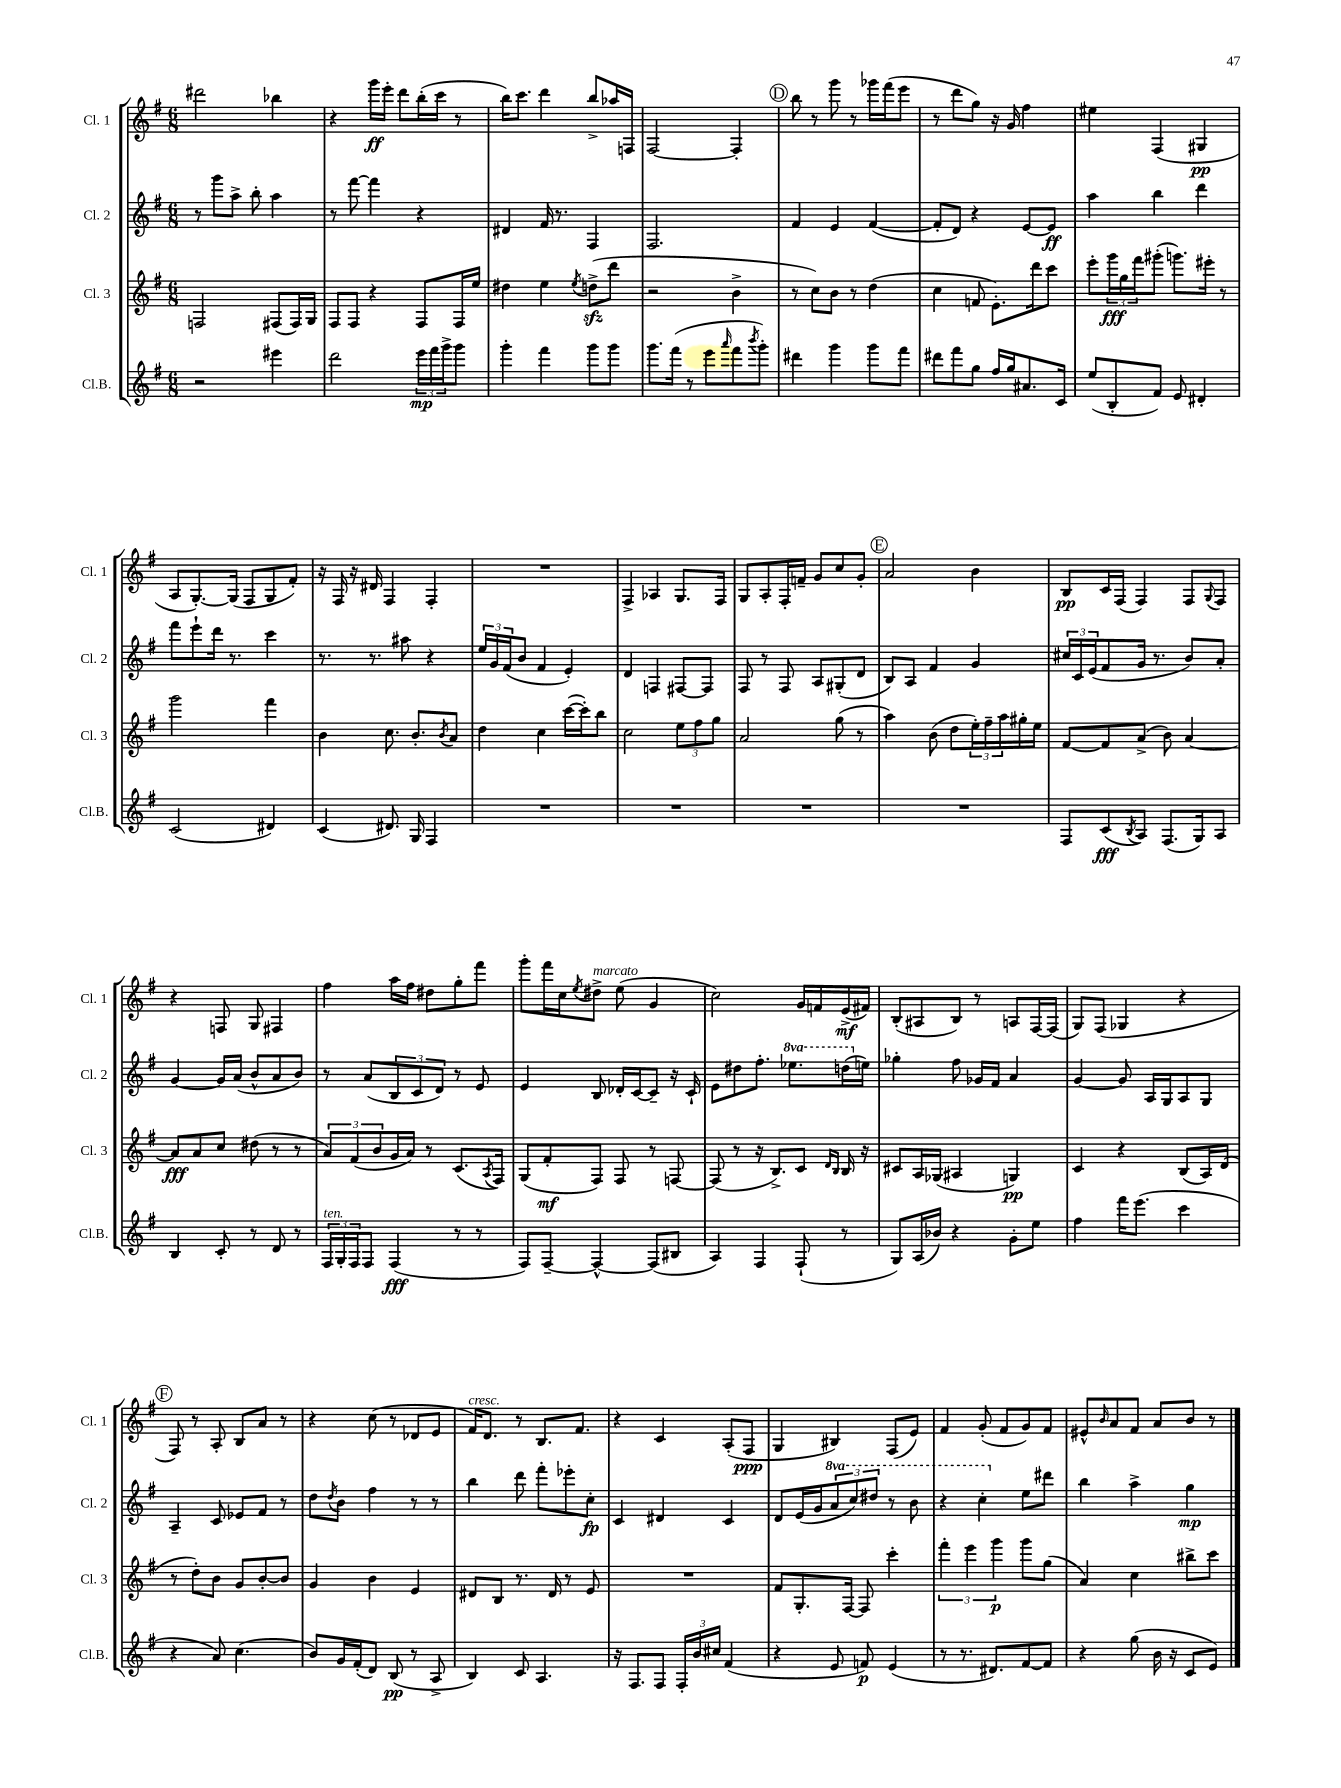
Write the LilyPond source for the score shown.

<<
\new StaffGroup <<
\new Staff = "s0" \with { instrumentName = "Cl. 1" shortInstrumentName = "Cl. 1" } {
    \clef treble \key g \major \numericTimeSignature \time 6/8
    dis'''2 bes''4 |
    r4 g'''16\ff e'''16-. d'''8 b''16-.( c'''16 r8 |
    b''16) c'''8. d'''4 b''8-> aes''16 f16 |
    fis2~ fis4-. |
    \mark \markup { \circle "D" } b''8 r8 g'''8 r8 ges'''16 fis'''16( e'''8 |
    r8 d'''8 g''8) r16 g'16 fis''4 |
    eis''4 fis4( gis4\pp |
    a8 g8.~-.) g16( fis8 g8 fis'8-.) |
    r16 fis16 r16 dis'16 fis4 fis4-. |
    R2. |
    fis4-> aes4 g8. fis16 |
    g8 a8-. fis16-. f'16-- g'8 c''8 g'8-. |
    \mark \markup { \circle "E" } a'2 b'4 |
    b8\pp c'16 fis16( fis4) fis8 \appoggiatura { g8 } fis8 |
    r4 f8 g8 fis4 |
    fis''4 a''16 fis''16 dis''8 g''8-. fis'''8 |
    g'''8-. fis'''16 c''16 \acciaccatura { e''8 } dis''8->^\markup { \italic "marcato" } e''8( g'4 |
    c''2) g'16 f'16 e'16->\mf( fis'16) |
    b8-.( ais8 b8) r8 a8 fis16~ fis16( |
    g8) fis8( ges4 r4 |
    \mark \markup { \circle "F" } fis8) r8 a8-. b8 a'8 r8 |
    r4 c''8( r8 des'8 e'8 |
    fis'16^\markup { \italic "cresc." }) d'8. r8 b8. fis'8. |
    r4 c'4 a8-.( fis8\ppp |
    g4 bis4) fis8( e'8) |
    fis'4 g'8-.( fis'8 g'8) fis'8 |
    eis'8-^ \grace { b'16 } a'8 fis'8 a'8 b'8 r8 \bar "|." |
}
\new Staff = "s1" \with { instrumentName = "Cl. 2" shortInstrumentName = "Cl. 2" } {
    \clef treble \key g \major \numericTimeSignature \time 6/8 \set Staff.ottavationMarkups = #ottavation-simple-ordinals
    r8 g'''8 a''8-> b''8-. a''4 |
    r8 fis'''8~ fis'''4 r4 |
    dis'4 fis'16 r8. fis4 |
    fis2. |
    \mark \markup { \circle "D" } fis'4 e'4 fis'4~( |
    fis'8-. d'8) r4 e'8~ e'8\ff |
    a''4 b''4 d'''4 |
    fis'''8 e'''8-! d'''16 r8. c'''4 |
    r8. r8. ais''8 r4 |
    \tuplet 3/2 { e''16 g'16 fis'16( } b'8 fis'4 e'4-.) |
    d'4 f4 fis8~ fis8 |
    fis8 r8 fis8 a8 gis8-.( d'8 |
    \mark \markup { \circle "E" } b8) a8 fis'4 g'4 |
    \tuplet 3/2 { cis''16 c'16 e'16( } fis'8 g'16 r8. b'8) a'8-. |
    g'4~ g'16 a'16( b'8-^ a'8 b'8) |
    r8 a'8( \tuplet 3/2 { b8 c'8 d'8) } r8 e'8 |
    e'4 b8 des'16-. c'16~ c'8-- r16 c'16-! |
    e'8 dis''8 fis''8.-. \ottava #1 ees'''8. d'''!16( \ottava #0 e''!16) |
    ges''4-. fis''8 ges'16 fis'16 a'4 |
    g'4~ g'8 a16 g16 a8 g8 |
    \mark \markup { \circle "F" } a4-- c'8 ees'8 fis'8 r8 |
    d''8 \acciaccatura { d''8 } b'8 fis''4 r8 r8 |
    b''4 d'''8 fis'''8-. ees'''8-. c''8-.\fp |
    c'4 dis'4 c'4 |
    d'8 e'16( g'16 \tuplet 3/2 { \ottava #1 a''8 c'''8) dis'''8 } r8 b''8 |
    r4 c'''4-. \ottava #0 e''8 dis'''8 |
    b''4 a''4-> g''4\mp \bar "|." |
}
\new Staff = "s2" \with { instrumentName = "Cl. 3" shortInstrumentName = "Cl. 3" } {
    \clef treble \key g \major \numericTimeSignature \time 6/8
    f2 fis8( fis16) g16 |
    fis8 fis8 r4 fis8 fis16 e''16 |
    dis''4 e''4 \acciaccatura { e''8 } d''8->\sfz( d'''8 |
    r2 b'4-> |
    \mark \markup { \circle "D" } r8 c''8) b'8 r8 d''4( |
    c''4 f'8 e'8.-.) d'''16 c'''8 |
    e'''8-. \tuplet 3/2 { g'''16\fff g''16 fis'''16 } gis'''8-.( g'''8.) eis'''16-. r8 |
    g'''2 fis'''4 |
    b'4 c''8. b'8.-. \acciaccatura { b'8 } a'8 |
    d''4 c''4 c'''16~( c'''16-.) b''8 |
    c''2 \tuplet 3/2 { e''8 fis''8 g''8 } |
    a'2 g''8( r8 |
    \mark \markup { \circle "E" } a''4) b'8( d''8 \tuplet 3/2 { e''16-.) fis''16-- a''16 } gis''16-. e''16 |
    fis'8~ fis'8 a'8->( b'8) a'4~ |
    a'8\fff a'8 c''8 dis''8( r8 r8 |
    \tuplet 3/2 { a'8) fis'8( b'8 } g'16 a'16) r8 c'8.( \acciaccatura { a8 } fis16) |
    g8( fis'8-.\mf fis8) fis8 r8 f8~ |
    f8( r8 r16 b8.->) c'8 \grace { d'16 b16 } b16 r16 |
    cis'8 a16 ges16( ais4 g4\pp) |
    c'4 r4 b8( a16) d'16( |
    \mark \markup { \circle "F" } r8 d''8-.) b'8 g'8 b'8~-. b'8 |
    g'4 b'4 e'4 |
    dis'8 b8 r8. dis'16 r8 e'8 |
    R2. |
    fis'8 g8.-. fis16~ fis8 c'''4-. |
    \tuplet 3/2 { fis'''4-. e'''4 g'''4\p } g'''8 g''8( |
    a'4) c''4 bis''8-> c'''8 \bar "|." |
}
\new Staff = "s3" \with { instrumentName = "Cl.B." shortInstrumentName = "Cl.B." } {
    \clef treble \key g \major \numericTimeSignature \time 6/8
    r2 eis'''4 |
    d'''2 \tuplet 3/2 { e'''16\mp fis'''16 g'''16-> } g'''8 |
    g'''4-. fis'''4 g'''8 g'''8 |
    g'''8. fis'''16( r8 e'''8 \grace { a'''16 } fis'''8 \acciaccatura { b'''8 } g'''8-.) |
    \mark \markup { \circle "D" } dis'''4 g'''4 g'''8 fis'''8 |
    dis'''8 fis'''8 g''8 fis''16 g''16 ais'8. c'16 |
    e''8( b8-. fis'8) e'8 dis'4-. |
    c'2( dis'4) |
    c'4( dis'8.) g16 fis4 |
    R2. |
    R2. |
    R2. |
    \mark \markup { \circle "E" } R2. |
    fis8 c'8\fff( \acciaccatura { b8 } a8) fis8.( g16) a8 |
    b4 c'8-. r8 d'8 r8 |
    \tuplet 3/2 { fis16^\markup { \italic "ten." } g16-. fis16 } fis8 fis4\fff( r8 r8 |
    fis8) fis8~-- fis4~-^ fis8( bis8 |
    a4) fis4 fis8-!( r8 |
    g8) a16( bes'16) r4 g'8-. e''8 |
    fis''4 fis'''16 e'''8.( c'''4 |
    \mark \markup { \circle "F" } r4 a'8) c''4.( |
    b'8) g'16 fis'16-.( d'8) b8\pp( r8 a8-> |
    b4) c'8 a4. |
    r16 fis8. fis8 \tuplet 3/2 { fis16-. b'16 cis''16 } fis'4( |
    r4 e'8 f'8\p) e'4( |
    r8 r8. dis'8.) fis'8~ fis'8 |
    r4 g''8( b'16 r16 c'8 e'8) \bar "|." |
}
>>
>>
\layout { \context { \Score \remove "Bar_number_engraver" } }
